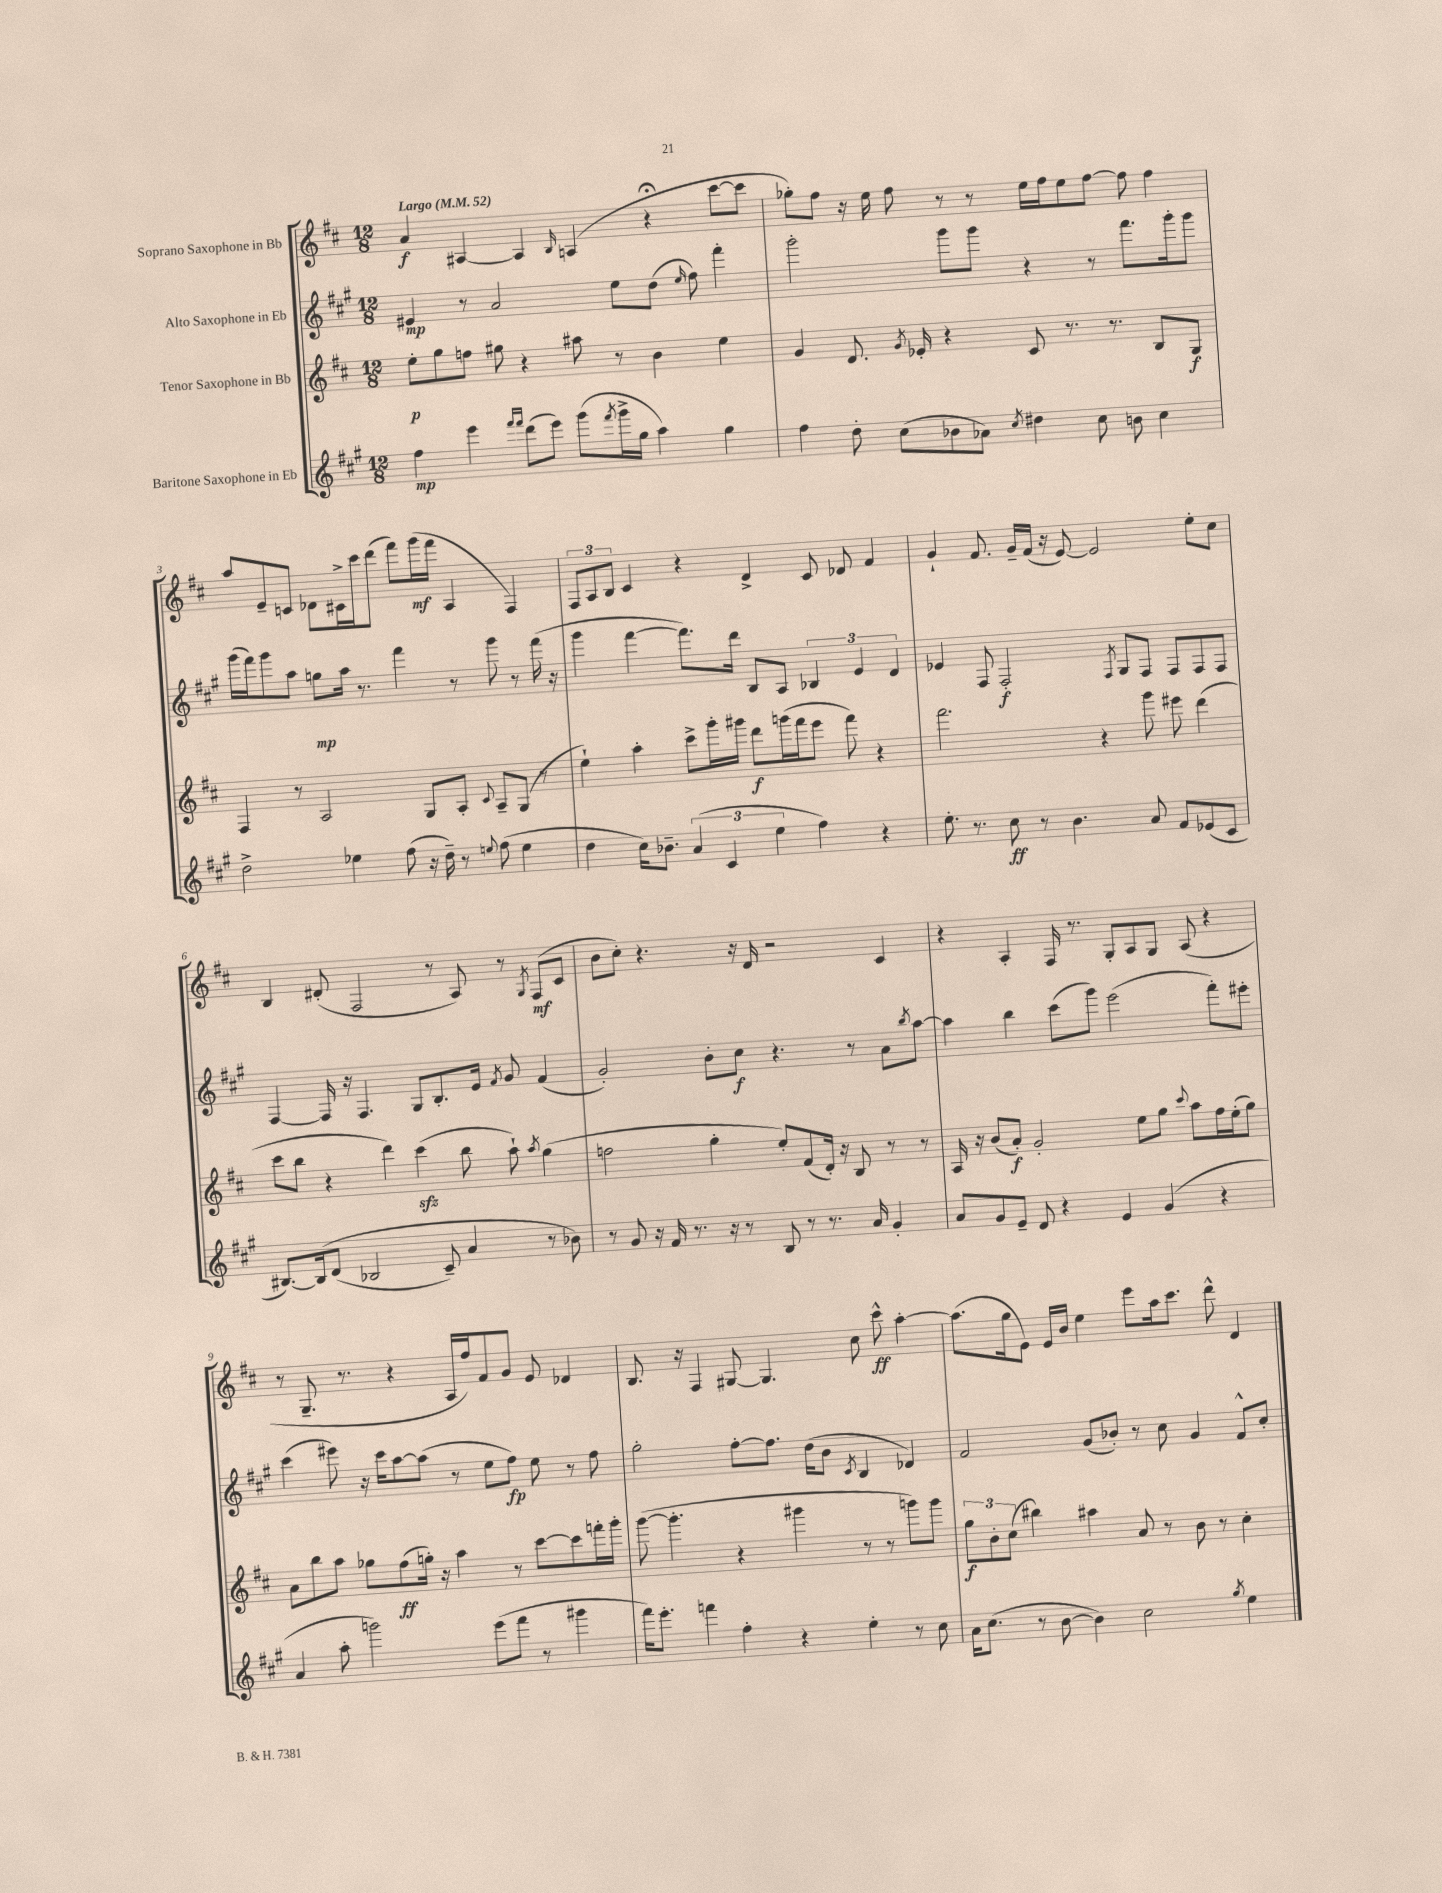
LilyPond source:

<<
\new StaffGroup <<
\new Staff = "s0" \with { instrumentName = "Soprano Saxophone in Bb" } {
    \clef treble \key d \major \numericTimeSignature \time 12/8 \tempo "Largo" 4 = 52
    a'4\f ais4~ ais4 \grace { b16 } a4( r4\fermata cis'''8~ cis'''8 |
    ges''8-.) fis''8 r16 e''16 fis''8 r8 r8 e''16 fis''16 e''8 fis''8~ fis''8 fis''4 |
    a''8 e'8-- c'8 des'8 cis'16-> cis'''16 d'''8( fis'''8) g'''16\mf( fis'''16 a4 fis4) |
    \tuplet 3/2 { fis8 a8 b8 } cis'4 r4 d'4-> cis'8 des'8 fis'4 |
    g'4-! fis'8. g'16-- fis'16( r16 e'8~) e'2 e''8-. cis''8 |
    b4 dis'8-.( fis2 r8 a8) r8 \acciaccatura { g8 } fis8\mf( cis'8 |
    b'8 cis''8-.) r4. r16 d'16 r2 cis'4 |
    r4 a4-. fis16 r8. g8-. a8 g8 a8( r4 |
    r8 g8.-- r8. r4 a16 fis''16) fis'8 g'8 e'8 des'4 |
    b8. r16 fis4 gis8~ gis4. cis''8 cis'''8-^\ff a''4~-. |
    a''8.( g''16 e'8) e'16 b'16 e''4 e'''8 a''16 cis'''8. d'''8-^ d'4 \bar "|." |
}
\new Staff = "s1" \with { instrumentName = "Alto Saxophone in Eb" } {
    \clef treble \key a \major \numericTimeSignature \time 12/8
    eis'4\mp r8 a'2 e''8 d''8( \grace { e''16 } fis''8) fis'''4-. |
    gis'''2-. gis'''8 gis'''8 r4 r8 fis'''8. gis'''16-. gis'''8 |
    gis'''16( fis'''16) gis'''8 a''8 g''8\mp a''16 r8. fis'''4 r8 gis'''8 r8 fis'''16( r16 |
    gis'''4 fis'''4~ fis'''8.) d'''16 b8 a8 \tuplet 3/2 { bes4 e'4 d'4 } |
    ees'4 fis8 fis2-.\f \acciaccatura { fis8 } gis8 fis8 fis8 fis8 fis8 |
    fis4~ fis16 r16 fis4. gis8 b8.-. e'16 \acciaccatura { fis'8 } gis'8 fis'4( |
    gis'2-.) b'8-. cis''8\f r4. r8 a'8 \acciaccatura { b''8 } a''8~ |
    a''4 b''4 cis'''8( gis'''8) e'''2( fis'''8-.) eis'''8-. |
    cis'''4( eis'''8) r16 cis'''16 a''8~ a''8( r8 e''8 fis''8\fp) e''8 r8 fis''8 |
    gis''2-. fis''8~-. fis''8. d''16( b'8 \acciaccatura { cis'8 } b4 des'4) |
    fis'2 gis'8( bes'8-.) r8 cis''8 gis'4 fis'8-^ cis''8-. \bar "|." |
}
\new Staff = "s2" \with { instrumentName = "Tenor Saxophone in Bb" } {
    \clef treble \key d \major \numericTimeSignature \time 12/8
    e''8-.\p g''8 f''8 gis''8 r4 ais''8 r8 b'4 e''4 |
    g'4 d'8. \acciaccatura { g'8 } ees'16-. r4 cis'8 r8. r8. b8 g8\f |
    fis4 r8 a2 g8 a8-. \appoggiatura { cis'8 } a8-- g8( r8 |
    e''4-!) a''4-. cis'''8-> g'''16-. gis'''16 d'''8\f g'''16( fis'''16 e'''8 fis'''8) r4 |
    fis'''2. r4 g'''8 eis'''8 d'''4( |
    cis'''8 b''8 r4 d'''4) cis'''4\sfz( b''8 a''8-!) \acciaccatura { a''8 } g''4( |
    f''2 g''4-. e''8-.) fis'8( d'16-.) r16 b8 r8 r8 |
    a16 r16 b'8( a'8-.\f) g'2-. e''8 g''8 \appoggiatura { cis'''8 } a''8 fis''16 e''16-.( g''8) |
    a'8 b''8 a''8 ges''8 fis''8\ff( g''16-.) r16 a''4 r8 cis'''8~ cis'''8 f'''16-. g'''16-. |
    g'''8~( g'''4.-. r4 gis'''4 r8 r8 g'''8) g'''8 |
    \tuplet 3/2 { g''8\f b'8-. cis''8( } bis''4) ais''4 a'8 r8 b'8 r8 cis''4-. \bar "|." |
}
\new Staff = "s3" \with { instrumentName = "Baritone Saxophone in Eb" } {
    \clef treble \key a \major \numericTimeSignature \time 12/8
    fis''4\mp e'''4 \grace { fis'''16 fis'''16 } d'''8( e'''8) gis'''8( \acciaccatura { fis'''8 } gis'''16-> gis''16 a''4) gis''4 |
    fis''4 d''8-. cis''8( bes'8 aes'8) \acciaccatura { cis''8 } dis''4 cis''8 b'8 cis''4 |
    d''2-> ees''4 fis''8( r16 d''16--) r8 \appoggiatura { e''8 } fis''8( e''4 |
    d''4 cis''16) bes'8.-- \tuplet 3/2 { a'4( cis'4 e''4 } fis''4) r4 |
    e''8.-. r8. cis''8\ff r8 b'4. a'8 fis'8 ees'8( cis'8 |
    bis8.~) bis16\( d'8( bes2 cis'8--) a'4 r8 bes'8\) |
    r8 gis'8 r16 fis'16 r8. r16 r8 b8 r8 r8. a'16 gis'4-. |
    a'8 gis'8 e'8-- d'8 r4 e'4 gis'4( r4 |
    a'4 a''8-. g'''2) e'''8( fis'''8 r8 gis'''4 |
    fis'''16) e'''8.-. f'''4 fis''4-. r4 e''4-. r8 cis''8 |
    a'16 cis''8.( r8 b'8~ b'4) cis''2 \acciaccatura { gis''8 } e''4 \bar "|." |
}
>>
>>
